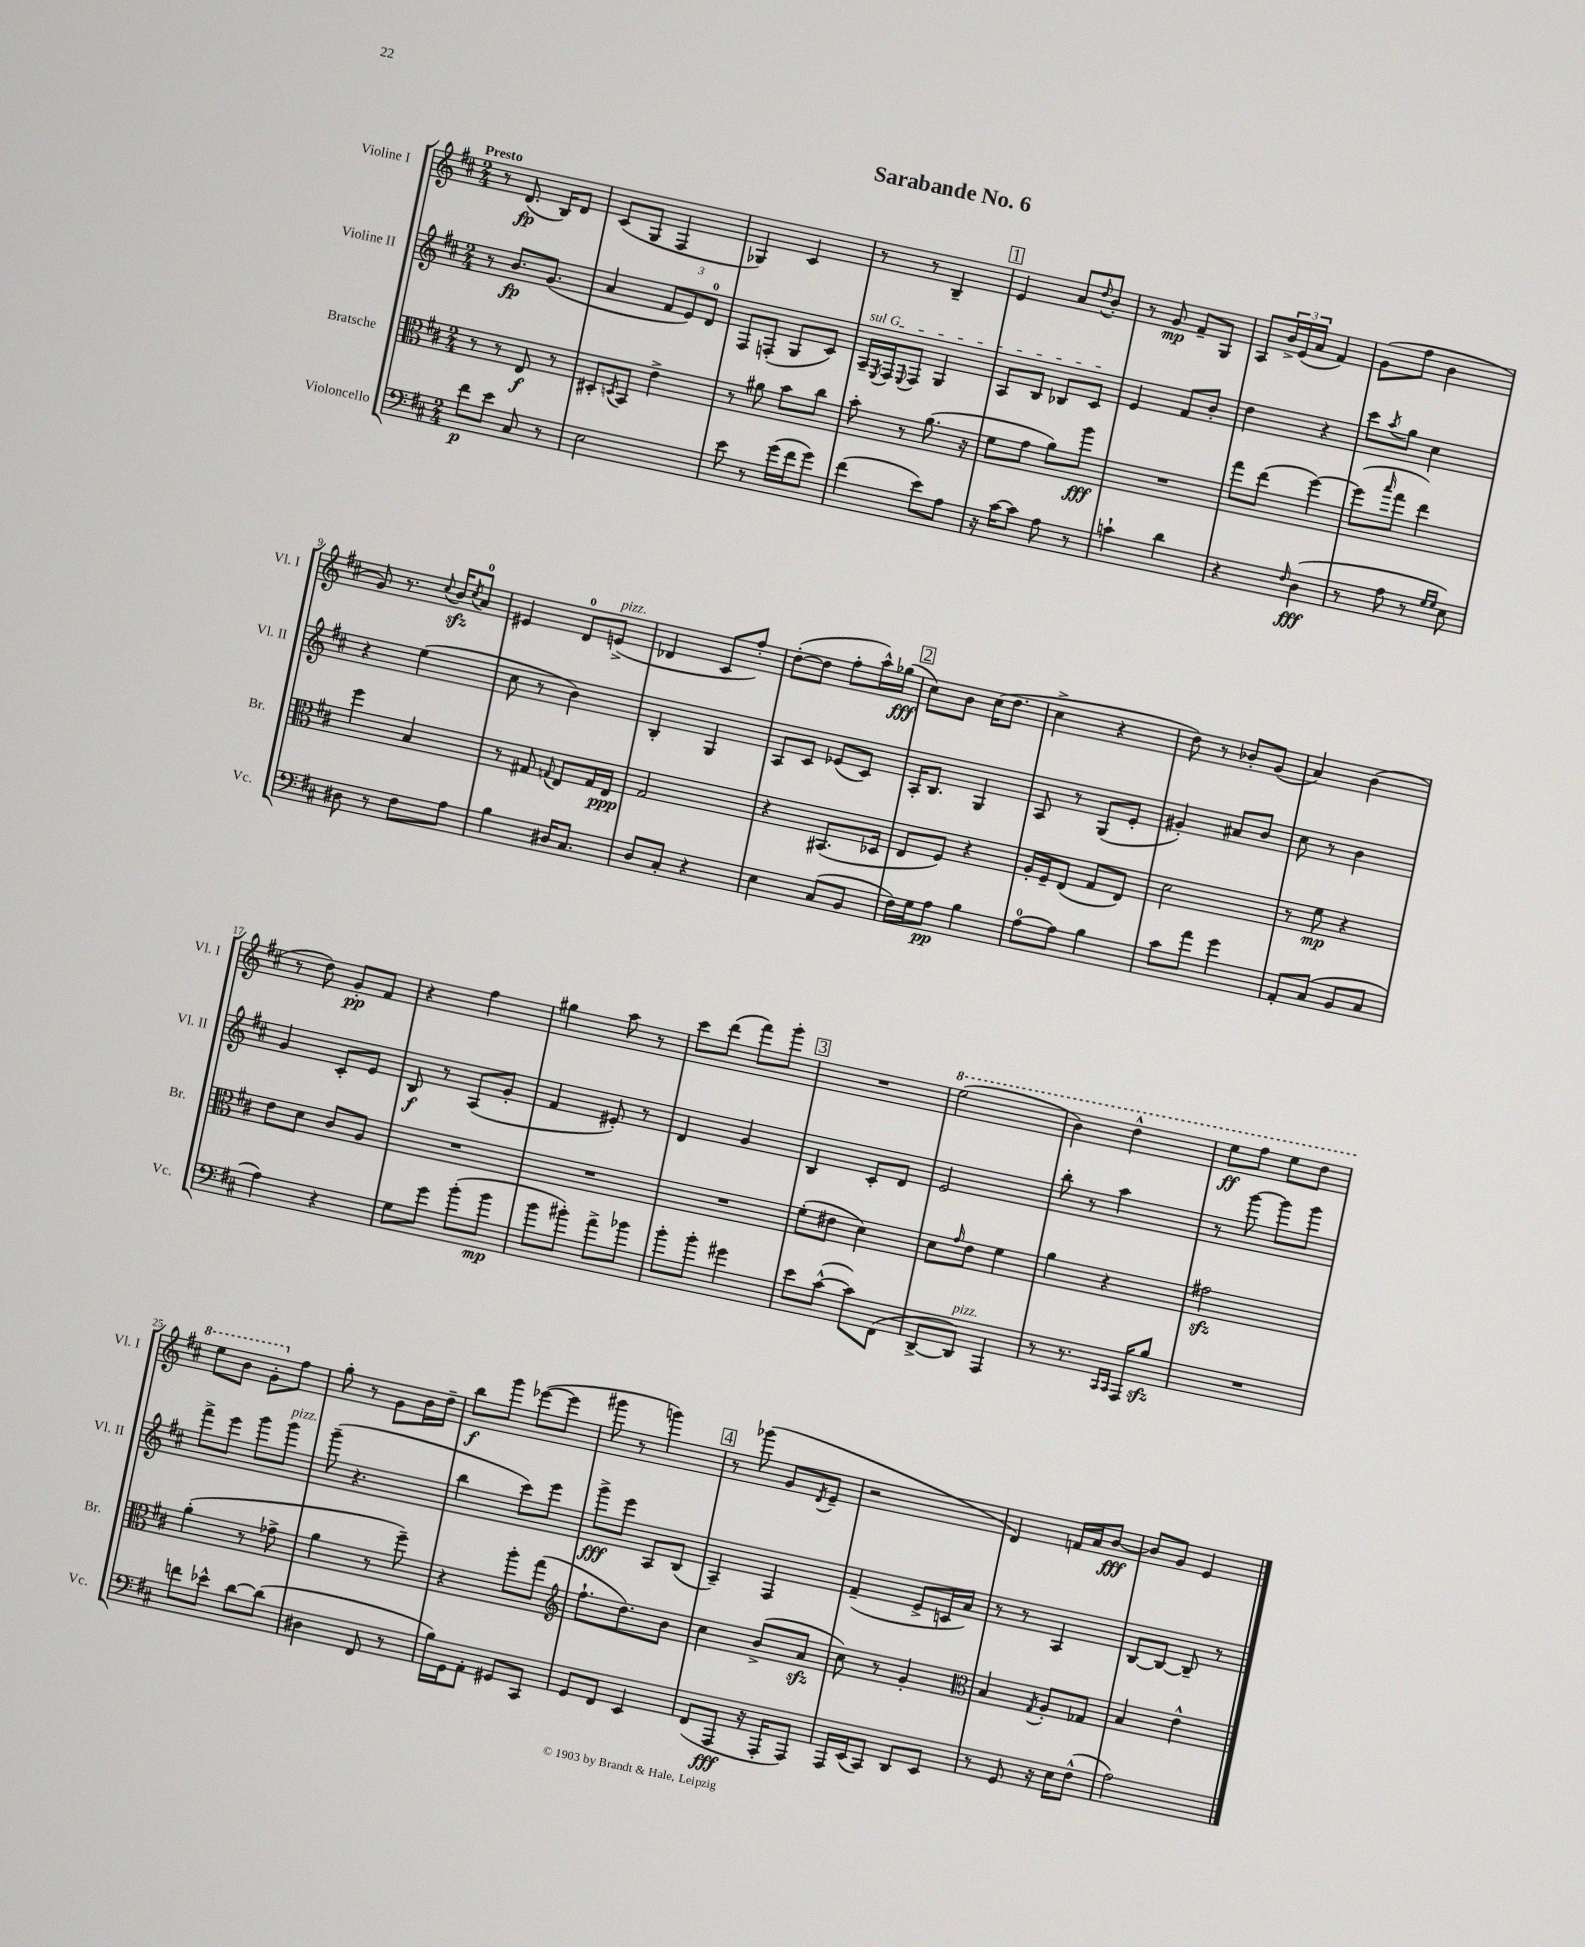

**kern	**kern	**kern	**kern
*staff4	*staff3	*staff2	*staff1
*clefF4	*clefC3	*clefG2	*clefG2
*k[f#c#]	*k[f#c#]	*k[f#c#]	*k[f#c#]
*M2/4	*M2/4	*M2/4	*M2/4
8f#	8r	8r	8r
8e	8r	8.b	(8.d
8C#	8E	.	.
.	.	(8.g	16B)
8r	8r	.	8d
=	=	=	=
2E	8D#'	4a	(8c#
.	8qD	.	.
.	8BB	.	8G
.	4e^	12f#	4F#
.	.	12e)	.
.	.	12d	.
=	=	=	=
8e	8r	8F#	4G-)
8r	8a#	(8F'	.
(16g	8b	8G	4c#
16f#	.	.	.
8g)	8cc#	8c#)	.
=	=	=	=
(4f#	8b'	16A~	8r
.	.	8qE	.
.	.	16F#	.
.	.	8qqE	.
.	8r	8F#	8r
8e)	(8.a	4G	4B~
8A	.	.	.
.	16r	.	.
=	=	=	=
16r	8f#	8A	4e
[16c#	.	.	.
8c#]	8g	8B	.
8A	8a)	8B-	8a
.	.	.	8qqdd
8r	8aa	8c#	8b'
=	=	=	=
4c`	2r	4e	8r
.	.	.	8g
4d	.	8f#	8f#~
.	.	8b'	8G
=	=	=	=
4r	8gg	4dd	8A
.	(8ee	.	24b^
.	.	.	(24e
.	.	.	24a
16qqF#	.	.	.
(4D	[4ff#)	4r	4f#)
=	=	=	=
8r	(8ff#]	8ccc#	(8g
.	16qqbb	8qaa	.
8A	8gg	8gg	8ff#
8r	4ee)	4cc#	4b
16qqG	.	.	.
16qqG	.	.	.
8E)	.	.	.
=	=	=	=
8D#	4ff#	4r	8g)
8r	.	.	8.r
8F#	4B	(4ee	.
.	.	.	8qqcc#
.	.	.	16b
.	.	.	8qcc#
8A	.	.	8a
=	=	=	=
4B	8r	8cc#	4e#
.	8G#	8r	.
.	8qqG	.	.
16D#	8E	4b)	8d
8.C#	.	.	.
.	16G	.	(8e^
.	16E	.	.
=	=	=	=
8D	2G	4B'	4d-
8C#'	.	.	.
4r	.	4G	8c#
.	.	.	8ff#')
=	=	=	=
4E	4r	8A	([8dd'
.	.	8c#	8dd]
(8C#	(8.BB#	(8e-	8ff#'
8BB	.	8c#)	16aa^^)
.	16D-	.	(16gg-
=	=	=	=
16F#)	8E	16A'	8cc#)
16G	.	8.B	.
8A	8F#)	.	8b
4B	4r	4G	(16cc#
.	.	.	8.dd
=	=	=	=
[8A	16A'	8A	4cc#^
.	16F#~	.	.
8A]	(8E	8r	.
4B	8G	(8G	4r
.	8E)	8e'	.
=	=	=	=
8c#	2d	4g#')	8dd)
8a	.	.	8r
4g	.	8a#	8b-'
.	.	8b	(8g
=	=	=	=
8AA'	8r	8cc#	4a)
(8C#	8f#	8r	.
8BB	4r	4b	(4b
8C#	.	.	.
=	=	=	=
4A)	8e	4g	8r
.	8d	.	8dd)
4r	8c#	8c#'	8g'
.	8A	8e	8f#
=	=	=	=
8G	2r	8B	4r
8g	.	8r	.
(8b'	.	(8A	4ff#
8b	.	8g'	.
=	=	=	=
8b	2r	4f#	4gg#
8b#')	.	.	.
8a^	.	8e#')	8aa
8b-	.	8r	8r
=	=	=	=
8b'	2r	4d	8ccc#
8b'	.	.	(8ddd
4g#	.	4g	8fff#)
.	.	.	8ggg'
=	=	=	=
8e	(8f#'	4B	2r
([8c#^^	8e#	.	.
8c#])	4d)	8c#'	.
(8FF#	.	8d	.
=	=	=	=
[8DD^	8d	2e	(2eee
.	16qqg	.	.
8DD])	8e	.	.
4AAA	4f#	.	.
=	=	=	=
8r	4a	8bb'	4bb)
8.r	.	8r	.
.	4r	4aa	4ddd^^
16qqCC#	.	.	.
16qqCC#	.	.	.
16AAA	.	.	.
8B	.	.	.
=	=	=	=
2r	2g#	8r	8eee
.	.	[8ggg	8fff#
.	.	8ggg]	8eee
.	.	8ggg	8ddd
=	=	=	=
8f	(4a'	8fff#^	8eee
8e-^^	.	8eee	8bb
[8d	8r	8ggg	8gg'
(8d]	8g-^	8ggg	8ff#
=	=	=	=
4D#	4a	(8ggg~	8gg'
.	.	4.r	8r
8FF#	8r	.	8g
8r	8ff#~)	.	16b
.	.	.	16dd~
=	=	=	=
16B)	4r	4bb	8bb
16GG	.	.	.
8AA'	.	.	8ggg
8GG#	8aa'	8ccc#)	([8eee-
8CC#	(8gg	8eee	8eee-]
=	=	=	=
*	*clefG2	*	*
8GG	8.ff#`	8ggg^	8ggg#
8FF#	.	8eee	8r
.	8.dd)	.	.
4EE	.	8A	4ggg)
.	8b	(8B	.
=	=	=	=
(8FF#	4cc#	4A~)	8r
8AAA	.	.	(8ggg-
16r	(8b^	4F#	8g
16AAA'	.	.	.
.	.	.	8qd
8AAA)	8a	.	8e~
=	=	=	=
16AAA	8cc#)	(4f#~	2r
(16EE	.	.	.
8CC#)	8r	.	.
8DD	4g'	8e^	.
8EE	.	16c	.
.	.	16a)	.
=	=	=	=
*	*clefC3	*	*
8r	4B	8r	4d)
8GG	.	8r	.
.	8qG	.	.
16r	8A'	4A	16f
16E	.	.	16a
(8F#^^	8G-	.	[8b
=	=	=	=
2A)	4B	[8B	8b]
.	.	8B_	8g
.	4e^^	8B~]	4e
.	.	8r	.
==	==	==	==
*-	*-	*-	*-
